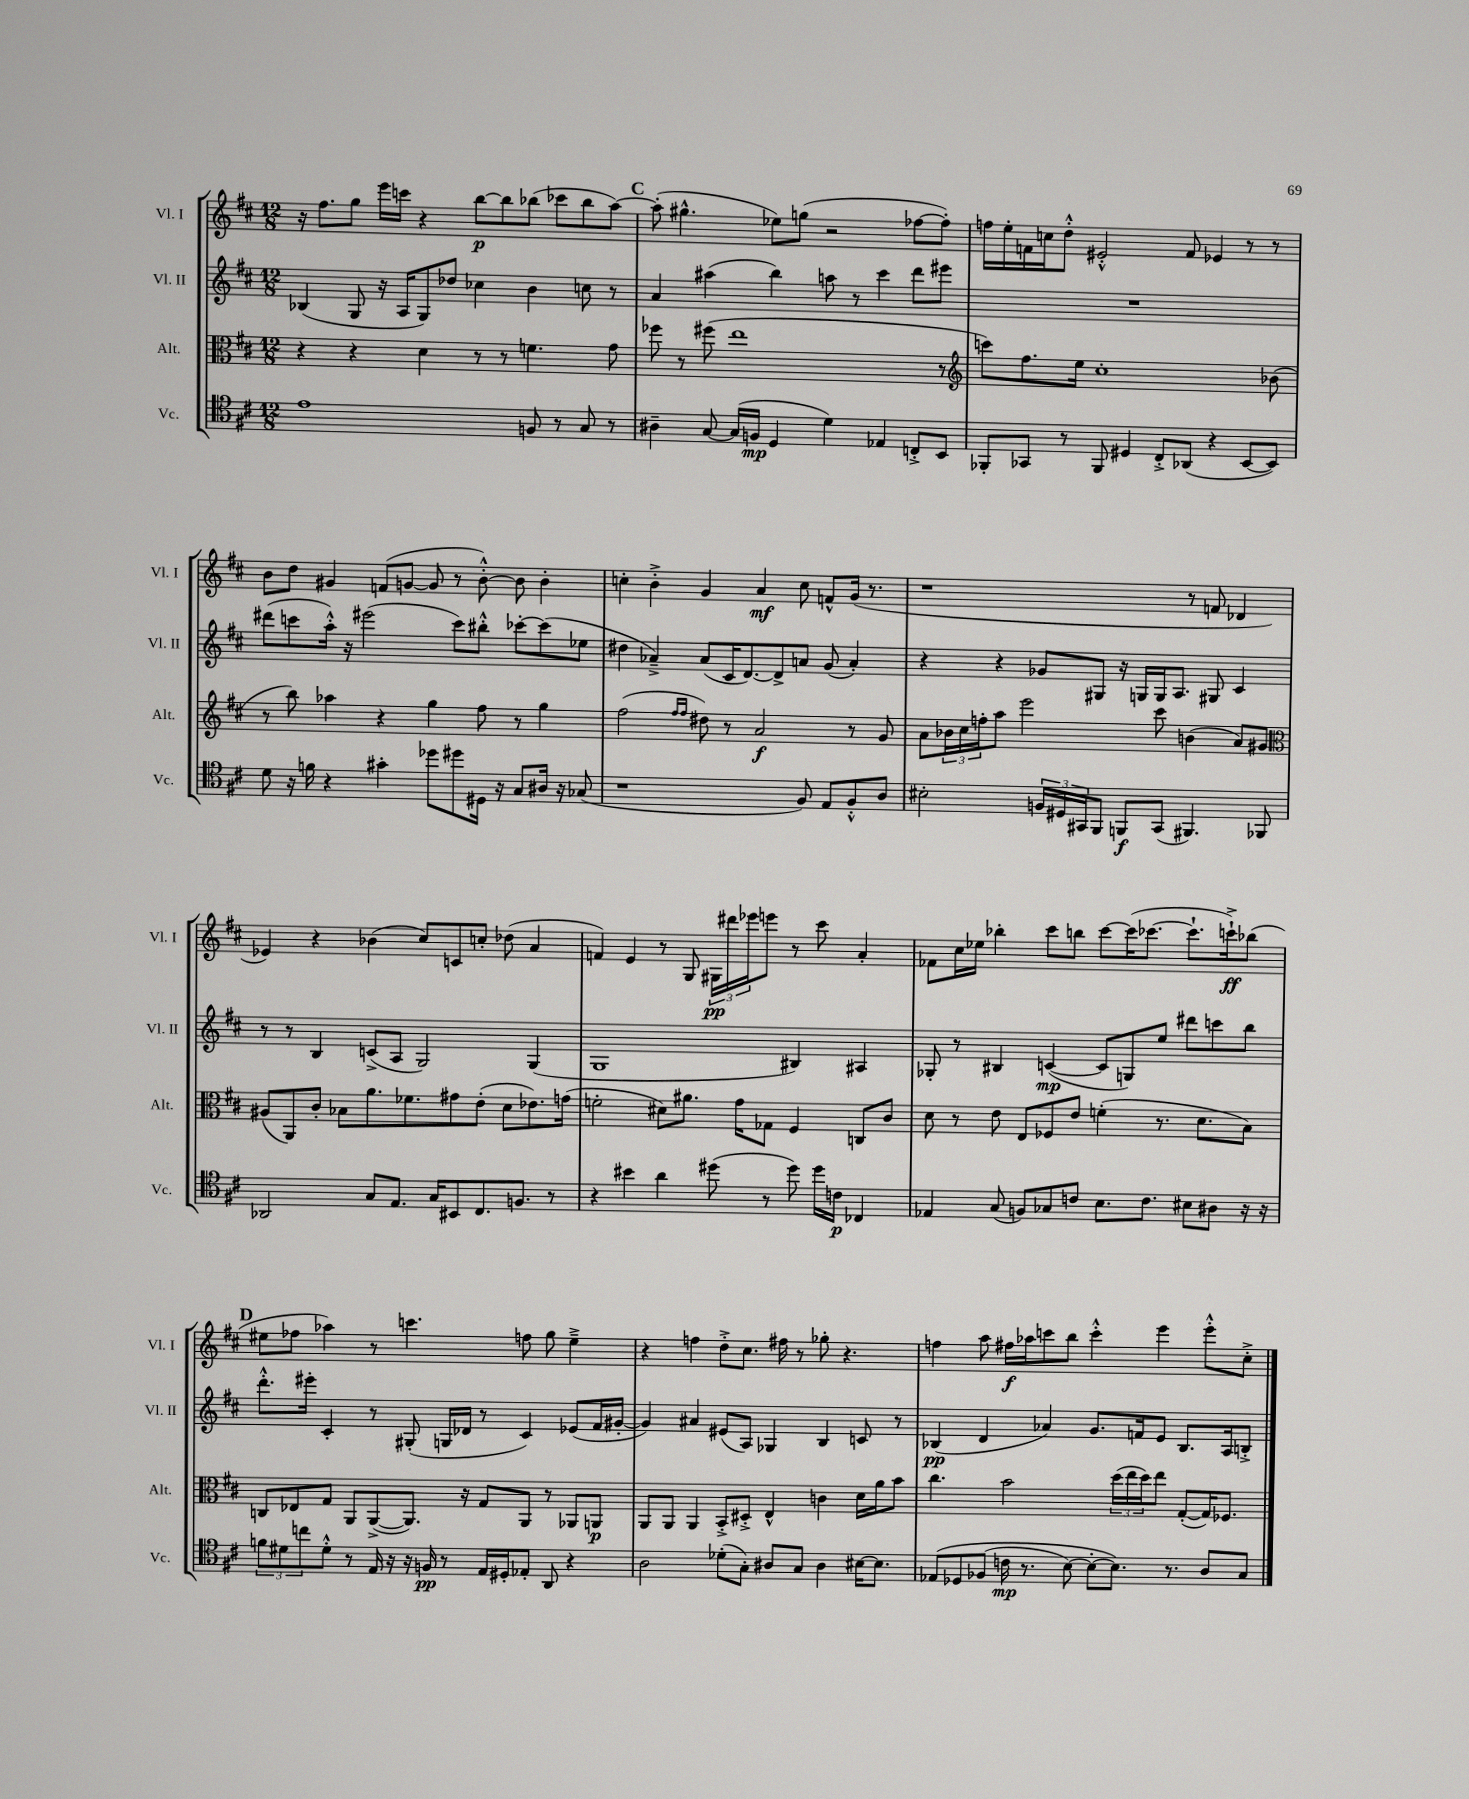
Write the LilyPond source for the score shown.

<<
\new StaffGroup <<
\new Staff = "s0" \with { instrumentName = "Vl. I" shortInstrumentName = "Vl. I" } {
    \clef treble \key d \major \numericTimeSignature \time 12/8
    r16 fis''8. g''8 e'''16 c'''16 r4 b''8~\p b''8 bes''8( ces'''8 bes''8 a''8~) |
    \mark \markup { \bold "C" } a''8-.( gis''4.-^ ees''8) g''8( r2 fes''8~ fes''8-.) |
    f''16 e''16-. f'16 c''16 d''8-.-^ eis'2-.-^ f'8 ees'4 r8 r8 |
    b'8 d''8 gis'4 f'8( g'8~ g'8 r8 b'8~-.-^) b'8 b'4-. |
    c''4-. b'4-.-> g'4 a'4\mf c''8 f'8-^ g'16( r8. |
    r1 r8 f'8 des'4 |
    ees'4) r4 bes'4( cis''8) c'8 c''8-. des''8( a'4 |
    f'4) e'4 r8 g8 \tuplet 3/2 { gis16\pp dis'''16 ees'''16 } e'''8 r8 cis'''8 a'4-. |
    fes'8 cis''16 ees''16 bes''4-. cis'''8 b''8 cis'''8~ cis'''16( ces'''8.~ ces'''8.-! c'''16-!->\ff) bes''8( |
    \mark \markup { \bold "D" } eis''8 fes''8 aes''4) r8 c'''4. f''8 g''8 eis''4---> |
    r4 f''4 d''8-.-> cis''8. fis''16 r8 ges''8-. r4. |
    f''4 a''8 fis''16\f aes''16 c'''8 b''8 c'''4-.-^ e'''4 e'''8-.-^ cis''8-.-> \bar "|." |
}
\new Staff = "s1" \with { instrumentName = "Vl. II" shortInstrumentName = "Vl. II" } {
    \clef treble \key d \major \numericTimeSignature \time 12/8
    bes4( g8 r16 a16 g8) des''8 ces''4 b'4 c''8 r8 |
    \mark \markup { \bold "C" } a'4 ais''4( b''4) a''8 r8 cis'''4 d'''8 eis'''8 |
    R1. |
    dis'''8( c'''8 a''16-.-^) r16 eis'''2( c'''8) bis''8-.-^ ces'''8~-. ces'''8( ees''8 |
    dis''4 aes'4--->) aes'8( cis'16 d'8.~) d'8-> a'8 g'8( a'4-.) |
    r4 r4 ges'8 gis8 r16 g16 g16 a8. gis8 cis'4 |
    r8 r8 b4 c'8->( a8 g2) g4( |
    g1 bis4) ais4 |
    ges8-. r8 bis4 c'4~\mp( c'8 g8) e''8 dis'''8 c'''8 b''8 |
    \mark \markup { \bold "D" } d'''8.-.-^ eis'''16-. cis'4-. r8 gis8-.( g16 des'16 r8 cis'4) ees'8( fis'16 gis'16~-. |
    gis'4) ais'4 eis'8( a8) ges4 b4 c'8 r8 |
    bes4\pp( d'4 aes'4) g'8. f'16 e'8 bes8. a16 b8-.-> \bar "|." |
}
\new Staff = "s2" \with { instrumentName = "Alt." shortInstrumentName = "Alt." } {
    \clef alto \key d \major \numericTimeSignature \time 12/8
    r4 r4 d'4 r8 r8 f'4. g'8 |
    \mark \markup { \bold "C" } fes''8 r8 fis''8( e''1 r8 |
    \clef treble c'''8) fis''8. e''16 cis''1-. bes'8( |
    r8 b''8) aes''4 r4 g''4 fis''8 r8 g''4 |
    fis''2( \grace { fis''16 fis''16 } dis''8) r8 a'2\f r8 g'8 |
    a'8 \tuplet 3/2 { bes'16 cis''16 f''16-. } a''8 e'''2 cis'''8 b'4( a'8) gis'8 |
    \clef alto ais8( a,8) cis'8-. bes8 a'8. fes'8. gis'8 e'8-.( d'8 ees'8.) g'16( |
    f'2-. dis'8) ais'8. g'16 ges8 fis4 c8 cis'8 |
    d'8 r8 e'8 e8 fes8 e'8 f'4-.( r8. d'8. b8) |
    \mark \markup { \bold "D" } c8 ees8 g8 a,8 a,8~->( a,8.) r16 g8 a,8 r8 aes,8 a,8\p |
    a,8 a,8 a,4 b,8-.-> dis8-.-> e4-^ c'4 d'16 a'16 b'8 |
    cis''4. b'2 \tuplet 3/2 { d''16( e''16 d''16) } e''8 g8~-.( g16) fes8. \bar "|." |
}
\new Staff = "s3" \with { instrumentName = "Vc." shortInstrumentName = "Vc." } {
    \clef tenor \key d \major \numericTimeSignature \time 12/8
    e'1 f8 r8 g8 r8 |
    \mark \markup { \bold "C" } ais4-- g8~ g16( f16\mp d4 d'4) ees4 c8-.-> b,8 |
    fes,8-. ges,8 r8 fes,8 dis4 cis8-.-> aes,8( r4 b,8~ b,8) |
    d'8 r16 f'16 r4 gis'4-. des''8 dis''8 dis16 r16 g8 ais16 r16 ges8( |
    r1 fis8) e8 fis8-.-^ a8 |
    bis2-. \tuplet 3/2 { f16 dis16 gis,16 } fis,8 f,8\f gis,8( fis,4.) fes,8 |
    aes,2 g8 e8. g16 bis,8 cis8. f8. r8 |
    r4 bis'4 a'4 dis''8( r8 dis''8) dis''16 c'16\p ces4 |
    ees4 g8( f8) ges8 c'8 b8. c'8. bis8 ais8 r16 r16 |
    \mark \markup { \bold "D" } \tuplet 3/2 { f'8 dis'8 c''8 } dis'8-.-^ r8 e16 r16 r16 f16\pp r8 e16 dis16-. ees8-. a,8 r4 |
    a2 des'8-.( g8-.) ais8 g8 ais4 bis16~ bis8. |
    ees8\( des8 fes8( c'16\mp r8. b8~) b8~-. b8.\) r8. a8 g8 \bar "|." |
}
>>
>>
\layout { \context { \Score \remove "Bar_number_engraver" } }
